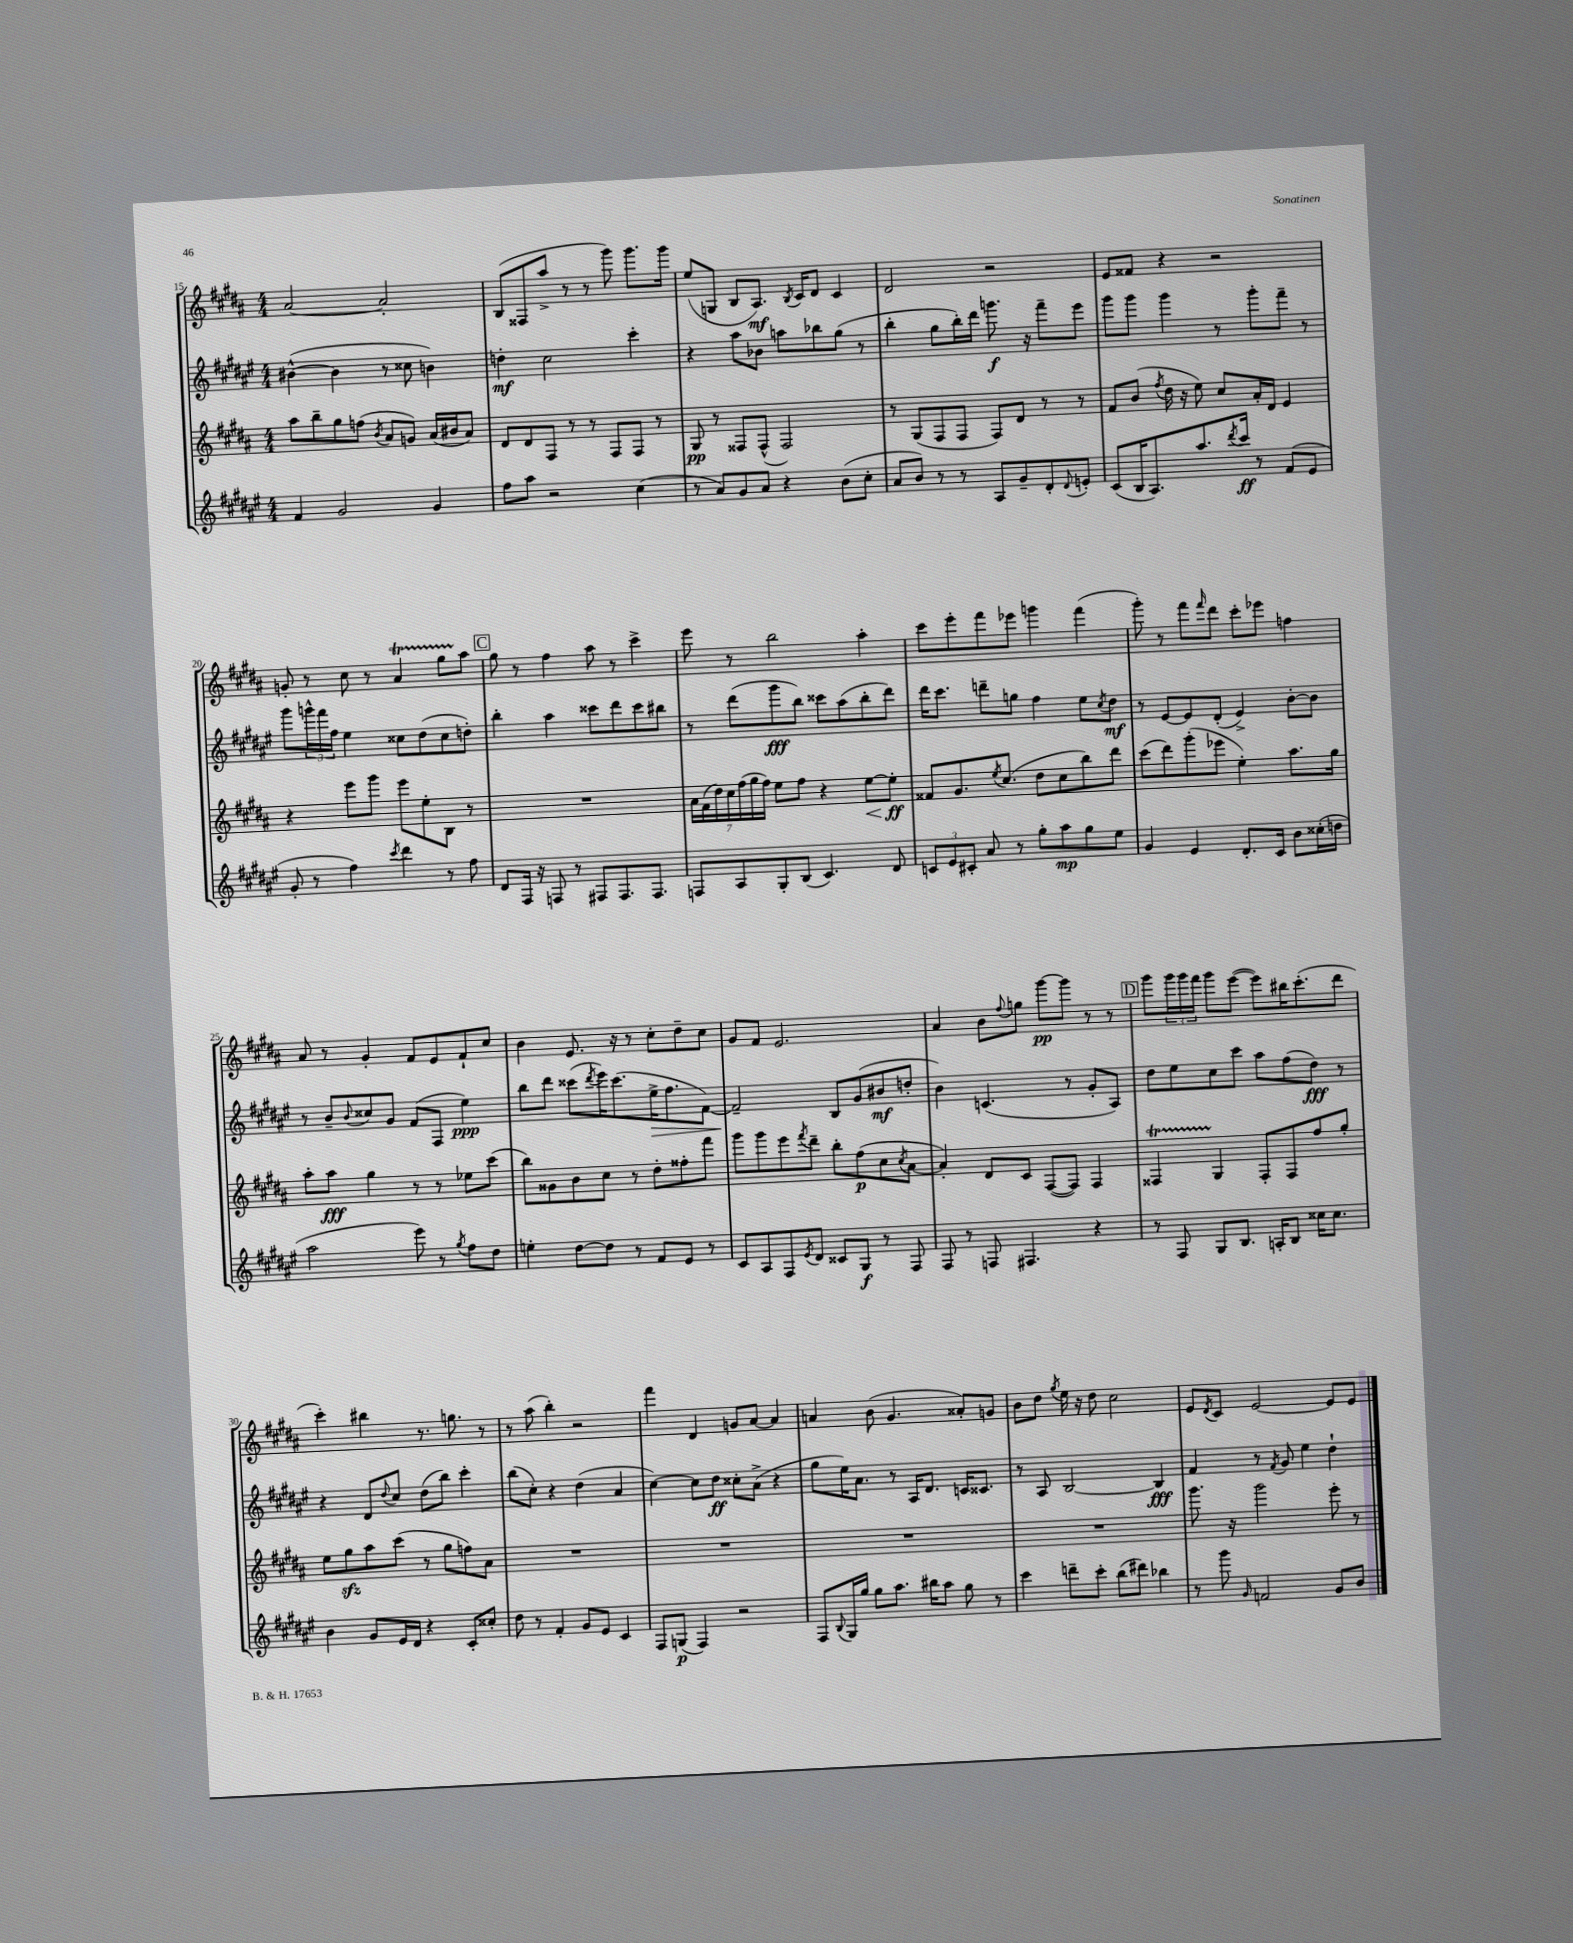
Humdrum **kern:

**kern	**dynam	**kern	**dynam	**kern	**dynam	**kern	**dynam
*part4	*part4	*part3	*part3	*part2	*part2	*part1	*part1
*staff4	*staff4	*staff3	*staff3	*staff2	*staff2	*staff1	*staff1
*clefG2	*	*clefG2	*	*clefG2	*	*clefG2	*
*k[f#c#g#d#a#e#]	*	*k[f#c#g#d#a#]	*	*k[f#c#g#d#a#e#]	*	*k[f#c#g#d#a#]	*
*M4/4	*	*M4/4	*	*M4/4	*	*M4/4	*
=15	=15	=15	=15	=15	=15	=15	=15
4f#/	.	8aa#\L	.	([4b#X^^\	.	[2a#/	.
.	.	8bb~\	.	.	.	.	.
2g#/	.	8gg#\	.	4b#\]	.	.	.
.	.	(8ffn\J	.	.	.	.	.
.	.	8qb/	.	.	.	.	.
.	.	8a#/L	.	8r	.	2a#'/]	.
.	.	8gn/J)	.	8cc##X\	.	.	.
4g#/	.	(16a#/LL	.	4bn\)	.	.	.
.	.	16b#X/J	.	.	.	.	.
.	.	8a#/J)	.	.	.	.	.
=16	=16	=16	=16	=16	=16	=16	=16
8ff#\L	.	8d#/L	.	4ddn'\	mf	(8B/L	.
8aa#\J	.	8d#/	.	.	.	8F##X/	.
2r	.	8F#/J	.	2cc#\	.	8aa#^/J	.
.	.	8r	.	.	.	8r	.
.	.	8r	.	.	.	8r	.
.	.	8F#/L	.	.	.	8ggg#\)	.
(4cc#\	.	8F#/J	.	4ccc#'\	.	8.ggg#\L	.
.	.	8r	.	.	.	.	.
.	.	.	.	.	.	16ggg#\Jk	.
=17	=17	=17	=17	=17	=17	=17	=17
8r	.	8G#/	pp	4r	.	(8ee/L	.
8a#/L)	.	8r	.	.	.	8Gn/J	.
8g#/	.	8F##X/L	.	8aa#\L	.	8B/L	.
8a#/J	.	(8F##^^/J	.	8b-X\J	.	8.A#/J)	mf
4r	.	2F##/)	.	8aan\L	.	.	.
.	.	.	.	.	.	8qB/	.
.	.	.	.	.	.	16c#/KL	.
.	.	.	.	8bb-X\	.	8d#/J	.
(8b\L	.	.	.	(8gg#\J	.	4c#/	.
8cc#'\J	.	.	.	8r	.	.	.
=18	=18	=18	=18	=18	=18	=18	=18
8a#/L	.	8r	.	4bb'\	.	2d#/	.
8b/J)	.	(8G#/L	.	.	.	.	.
8r	.	8F#/	.	8gg#\L	.	.	.
8r	.	8F#/J	.	16bb'\L)	.	.	.
.	.	.	.	16ddd#\JJ	.	.	.
8A#/L	.	8F#/L)	.	8.gggn\	f	2r	.
8g#~/	.	8d#/J	.	.	.	.	.
.	.	.	.	16r	.	.	.
8d#'/	.	8r	.	8fff#~\L	.	.	.
8qqd#/	.	.	.	.	.	.	.
8en'/J	.	8r	.	8eee#\J	.	.	.
=19	=19	=19	=19	=19	=19	=19	=19
(8c#/L	.	8f#/L	.	8ggg#\L	.	8e/L	.
16B/K	.	(8b/J	.	8ggg#\J	.	8f##X/J	.
8.A#/)	.	.	.	.	.	.	.
.	.	8qff#/	.	.	.	.	.
.	.	16dd#\	.	4ggg#\	.	4r	.
.	.	16r	.	.	.	.	.
8.aa#/	.	8ee\)	.	.	.	.	.
.	.	8cc#/L	.	8r	.	2r	.
8qddd#/	.	.	.	.	.	.	.
16ccc#/Jk	ff	.	.	.	.	.	.
8r	.	16a#'/L	.	8ggg#'\L	.	.	.
.	.	16d#/JJ	.	.	.	.	.
(8f#/L	.	4e/	.	8fff#~\J	.	.	.
8e#/J	.	.	.	8r	.	.	.
!!LO:LB:g=z
=20	=20	=20	=20	=20	=20	=20	=20
8g#'/	.	4r	.	8ggg#\L	.	8gn'/	.
8r	.	.	.	24gggn^^\L	.	8r	.
.	.	.	.	24fff#\	.	.	.
.	.	.	.	24ff#\JJ	.	.	.
4ff#\)	.	8eee\L	.	4ee#\	.	8cc#\	.
.	.	8ggg#\J	.	.	.	8r	.
8qccc#/	.	.	.	.	.	.	.
4ddd#\	.	8eee\L	.	8cc##X\L	.	4a#t/	.
.	.	8ee'\	.	(8dd#\	.	.	.
8r	.	8B\J	.	8cc##\	.	8gg#TTT\L	.
8ff#\	.	8r	.	8ddn'\J)	.	8aa#\J	.
!!LO:REH:place=s1:t=C
=21	=21	=21	=21	=21	=21	=21	=21
8d#/L	.	1r	.	4bb'\	.	8gg#\	.
16F#/Jk	.	.	.	.	.	8r	.
16r	.	.	.	.	.	.	.
8Fn/	.	.	.	4aa#\	.	4ff#\	.
8r	.	.	.	.	.	.	.
8F#X/L	.	.	.	8ccc##X\L	.	8aa#\	.
8.F#/	.	.	.	8ddd#\	.	8r	.
.	.	.	.	8ccc##\	.	4ccc#^\	.
8.F#/J	.	.	.	.	.	.	.
.	.	.	.	8bb#X\J	.	.	.
=22	=22	=22	=22	=22	=22	=22	=22
8Fn/L	.	28a#\LL	.	8r	.	8eee\	.
.	.	(28f#\	.	.	.	.	.
.	.	28dd#\)	.	.	.	.	.
.	.	28cc#\	.	.	.	.	.
8A#/	.	.	.	(8ddd#\L	.	8r	.
.	.	(28ff#\	.	.	.	.	.
.	.	28gg#\	.	.	.	.	.
.	.	28ff#\JJ)	.	.	.	.	.
8G#'/	.	8ee\L	.	8ggg#\	fff	2bb\	.
(8B/J	.	8ff#\J	.	8bb\J)	.	.	.
4.c#/)	.	4r	.	8ccc##X\L	.	.	.
.	.	.	.	(8aa#\	.	.	.
!	!	!	!LO:HP:b	!	!	!	!
.	.	[8ee\L	<	8bb'\	.	4aa#'\	.
8d#/	.	8ee'\J]	ff	8ddd#\J)	.	.	.
.	.	.	[	.	.	.	.
=23	=23	=23	=23	=23	=23	=23	=23
12cn/L	.	8f##X/L	.	16ddd#\KL	.	8ccc#\L	.
.	.	.	.	8.ccc#\J	.	.	.
12e#/	.	.	.	.	.	.	.
.	.	8.g#/	.	.	.	8eee'\	.
12c#X'/J	.	.	.	.	.	.	.
8a#/	.	.	.	8dddn~\L	.	8fff#\	.
.	.	8qee/	.	.	.	.	.
.	.	(8.cc#/J	.	.	.	.	.
8r	.	.	.	8ggn\J	.	8eee-X\J	.
8gg#'\L	.	8dd#\L	.	4ff#\	.	4gggn\	.
8aa#\	mp	8cc#\	.	.	.	.	.
8gg#\	.	8bb\)	.	8ee#\L	.	(4fff#\	.
.	.	.	.	8qcc#/	.	.	.
8ee#\J	.	8ddd#\J	.	8dd#\J	mf	.	.
=24	=24	=24	=24	=24	=24	=24	=24
4g#/	.	(8ccc#\L	.	8r	.	8ggg#'\)	.
.	.	8ddd#\)	.	[8e#/L	.	8r	.
4e#/	.	(8ggg#'\	.	8e#/]	.	8fff#\L	.
.	.	.	.	.	.	16qqfff#/	.
.	.	8eee-X\J	.	(8d#'/J	.	8ddd#\J	.
8.d#'/L	.	4ee'\)	.	4e#^/)	.	8ccc#'\L	.
.	.	.	.	.	.	8eee-X\J	.
16c#/Jk	.	.	.	.	.	.	.
8b\L	.	8.aa#\L	.	[8b'\L	.	4ffn\	.
(16cc##X'\L	.	.	.	8b\J]	.	.	.
16ddn\JJ	.	16gg#\Jk	.	.	.	.	.
!!LO:LB:g=z
=25	=25	=25	=25	=25	=25	=25	=25
2aa#\	.	8aa#'\L	.	8r	.	8a#/	.
.	.	8aa#\J	fff	8b~/L	.	8r	.
.	.	.	.	8qqb/	.	.	.
.	.	4gg#\	.	8cc##X/	.	4g#'/	.
.	.	.	.	8g#/J	.	.	.
8eee#\)	.	8r	.	(8f#/L	.	8f#/L	.
8r	.	8r	.	8F#/J	.	8e/	.
8qgg#/	.	.	.	.	.	.	.
8ff#\L	.	8ee-X\L	.	4ee#\)	ppp	8f#`/	.
8dd#\J	.	(8ccc#\J	.	.	.	8cc#/J	.
=26	=26	=26	=26	=26	=26	=26	=26
4een'\	.	8bb\L)	.	8bb\L	.	4b\	.
.	.	8g##X\	.	8ddd#\J	.	.	.
[8dd#\L	.	8b\	.	(8ccc##X\L	.	8.e/	.
.	.	.	.	8qddd#/	.	.	.
8dd#\J]	.	8cc#\J	.	16eee#\K)	.	.	.
.	.	.	.	(8.ccc##\	.	16r	.
8r	.	8r	.	.	.	8r	.
!	!	!	!	!	!LO:HP:b	!	!
8f#/L	.	8dd#'\L	.	16ee#^\K	>	8cc#'\L	.
.	.	.	.	8.ff#\	.	.	.
8e#/J	.	8ff##X'\	.	.	.	8dd#~\	.
8r	.	8fff#\J	.	[8f#\J)	.	8cc#\J	.
=27	=27	=27	=27	=27	=27	=27	=27
8c#/L	.	8ggg#\L	.	2f#~/]	.	8g#/L	.
8A#/	.	8ggg#\	.	.	.	8f#/J	.
8F#/	.	8eee\	.	.	.	2.e/	.
8qe#/	.	8qfff#/	.	.	.	.	.
8d#/J	.	8ddd#~\J	.	.	.	.	.
8c##X/L	.	8bb'\L	.	8B/L	]	.	.
8G#/J	f	(8ff#\	p	(8g#/	.	.	.
8r	.	8cc#\	.	8b#X/	mf	.	.
.	.	8qcc#/	.	.	.	.	.
8F#/	.	[8a#\J	.	8ddn'/J	.	.	.
=28	=28	=28	=28	=28	=28	=28	=28
8F#/	.	4a#'/])	.	4b\)	.	4a#/	.
8r	.	.	.	.	.	.	.
8Fn/	.	8d#/L	.	(4.cn/	.	8b\L	.
.	.	.	.	.	.	8qqff#/	.
4.F#X/	.	8c#/J	.	.	.	8ggn\J	.
.	.	([8F#/L	.	.	.	[8ggg#\L	pp
.	.	8F#/J])	.	8r	.	8ggg#\J]	.
4r	.	4F#/	.	8g#'/L	.	8r	.
.	.	.	.	8A#/J)	.	8r	.
!!LO:REH:place=s1:t=D
=29	=29	=29	=29	=29	=29	=29	=29
8r	.	4F##Xt/	.	8dd#\L	.	8ggg#\L	.
8F#/	.	.	.	8ee#\	.	24ggg#\L	.
.	.	.	.	.	.	24ggg#\	.
.	.	.	.	.	.	24fff#\JJ	.
8G#/L	.	4G#/	.	8cc#\	.	8ggg#\L	.
8.B/J	.	.	.	8ccc#\J	.	([8eee\J	.
.	.	8F##'/L	.	8aa#\L	.	8eee\L])	.
16An'/KL	.	.	.	.	.	.	.
8B/J	.	8F##/	.	(8ff#\	.	16bb#X\K	.
.	.	.	.	.	.	(8.ccc#'\	.
16cc##X\KL	.	8ff#/	.	8dd#\J)	fff	.	.
8.cc##\J	.	.	.	.	.	.	.
.	.	8gg#'/J	.	8r	.	8ddd#\J	.
!!LO:LB:g=z
=30	=30	=30	=30	=30	=30	=30	=30
4b\	.	8ee\L	.	4r	.	4ccc#'\)	.
.	.	8gg#zz\	.	.	.	.	.
8g#/L	.	8aa#\	.	8d#/L	.	4bb#X\	.
.	.	.	.	8qqdd#/	.	.	.
16e#/L	.	(8ccc#\J	.	8cc#/J	.	.	.
16d#/JJ	.	.	.	.	.	.	.
4r	.	8r	.	(8dd#\L	.	8.r	.
.	.	8gg#\L	.	8bb\J)	.	.	.
.	.	.	.	.	.	8.ggn\	.
8c#'/L	.	8ffn\)	.	4ccc#'\	.	.	.
8cc##X'/J	.	8a#\J	.	.	.	8r	.
=31	=31	=31	=31	=31	=31	=31	=31
8dd#\	.	1r	.	(8bb\L	.	8r	.
8r	.	.	.	8cc#'\J)	.	(8aa#\	.
4f#'/	.	.	.	4r	.	4bb'\)	.
8g#/L	.	.	.	(4dd#\	.	2r	.
8e#/J	.	.	.	.	.	.	.
4c#/	.	.	.	4a#/	.	.	.
=32	=32	=32	=32	=32	=32	=32	=32
8F#/L	.	1r	.	[4cc#\)	.	4fff#\	.
(8Gn/J	p	.	.	.	.	.	.
4F#/)	.	.	.	8cc#\L]	.	4d#/	.
.	.	.	.	8dd#\J	ff	.	.
2r	.	.	.	8cc##X'\L	.	8gn/L	.
.	.	.	.	(8a#^\J	.	[8a#/J	.
.	.	.	.	4r	.	4a#/]	.
=33	=33	=33	=33	=33	=33	=33	=33
8F#/L	.	1r	.	8gg#\L	.	4an/	.
8qqB/	.	.	.	.	.	.	.
16G#/L	.	.	.	16ee#\K)	.	.	.
16gg#/JJ	.	.	.	8.a#\J	.	.	.
8gg#\L	.	.	.	.	.	(8b\	.
8.aa#\J	.	.	.	8r	.	4.g#/	.
.	.	.	.	16A#/KL	.	.	.
16bb#X\KL	.	.	.	8.d#/J	.	.	.
8aa#\J	.	.	.	.	.	.	.
8gg#\	.	.	.	16cn/KL	.	8a##X'/L)	.
.	.	.	.	8.c##X/J	.	.	.
8r	.	.	.	.	.	8gn/J	.
=34	=34	=34	=34	=34	=34	=34	=34
4ccc#\	.	1r	.	8r	.	8b\L	.
.	.	.	.	8A#/	.	8dd#\J	.
.	.	.	.	.	.	8qgg#/	.
8dddn~\L	.	.	.	[2B/	.	16ee\	.
.	.	.	.	.	.	16r	.
8ccc#'\J	.	.	.	.	.	8dd#\	.
(8bb\L	.	.	.	.	.	2cc#\	.
8ddd#X\J)	.	.	.	.	.	.	.
4bb-X\	.	.	.	4B/]	fff	.	.
=35	=35	=35	=35	=35	=35	=35	=35
8r	.	8.ggg#\	.	4f#/	.	8e/L	.
.	.	.	.	.	.	8qd#/	.
8ggg#\	.	.	.	.	.	8c#/J	.
.	.	16r	.	.	.	.	.
16qqg#/	.	.	.	.	.	.	.
2fn/	.	2ggg#\	.	8r	.	[2e/	.
.	.	.	.	8qf#/	.	.	.
.	.	.	.	8g#/	.	.	.
.	.	.	.	4ee#\	.	.	.
8g#/L	.	8eee'\	.	4dd#`\	.	8e/L]	.
8b/J	.	8r	.	.	.	8e/J	.
==	==	==	==	==	==	==	==
*-	*-	*-	*-	*-	*-	*-	*-
